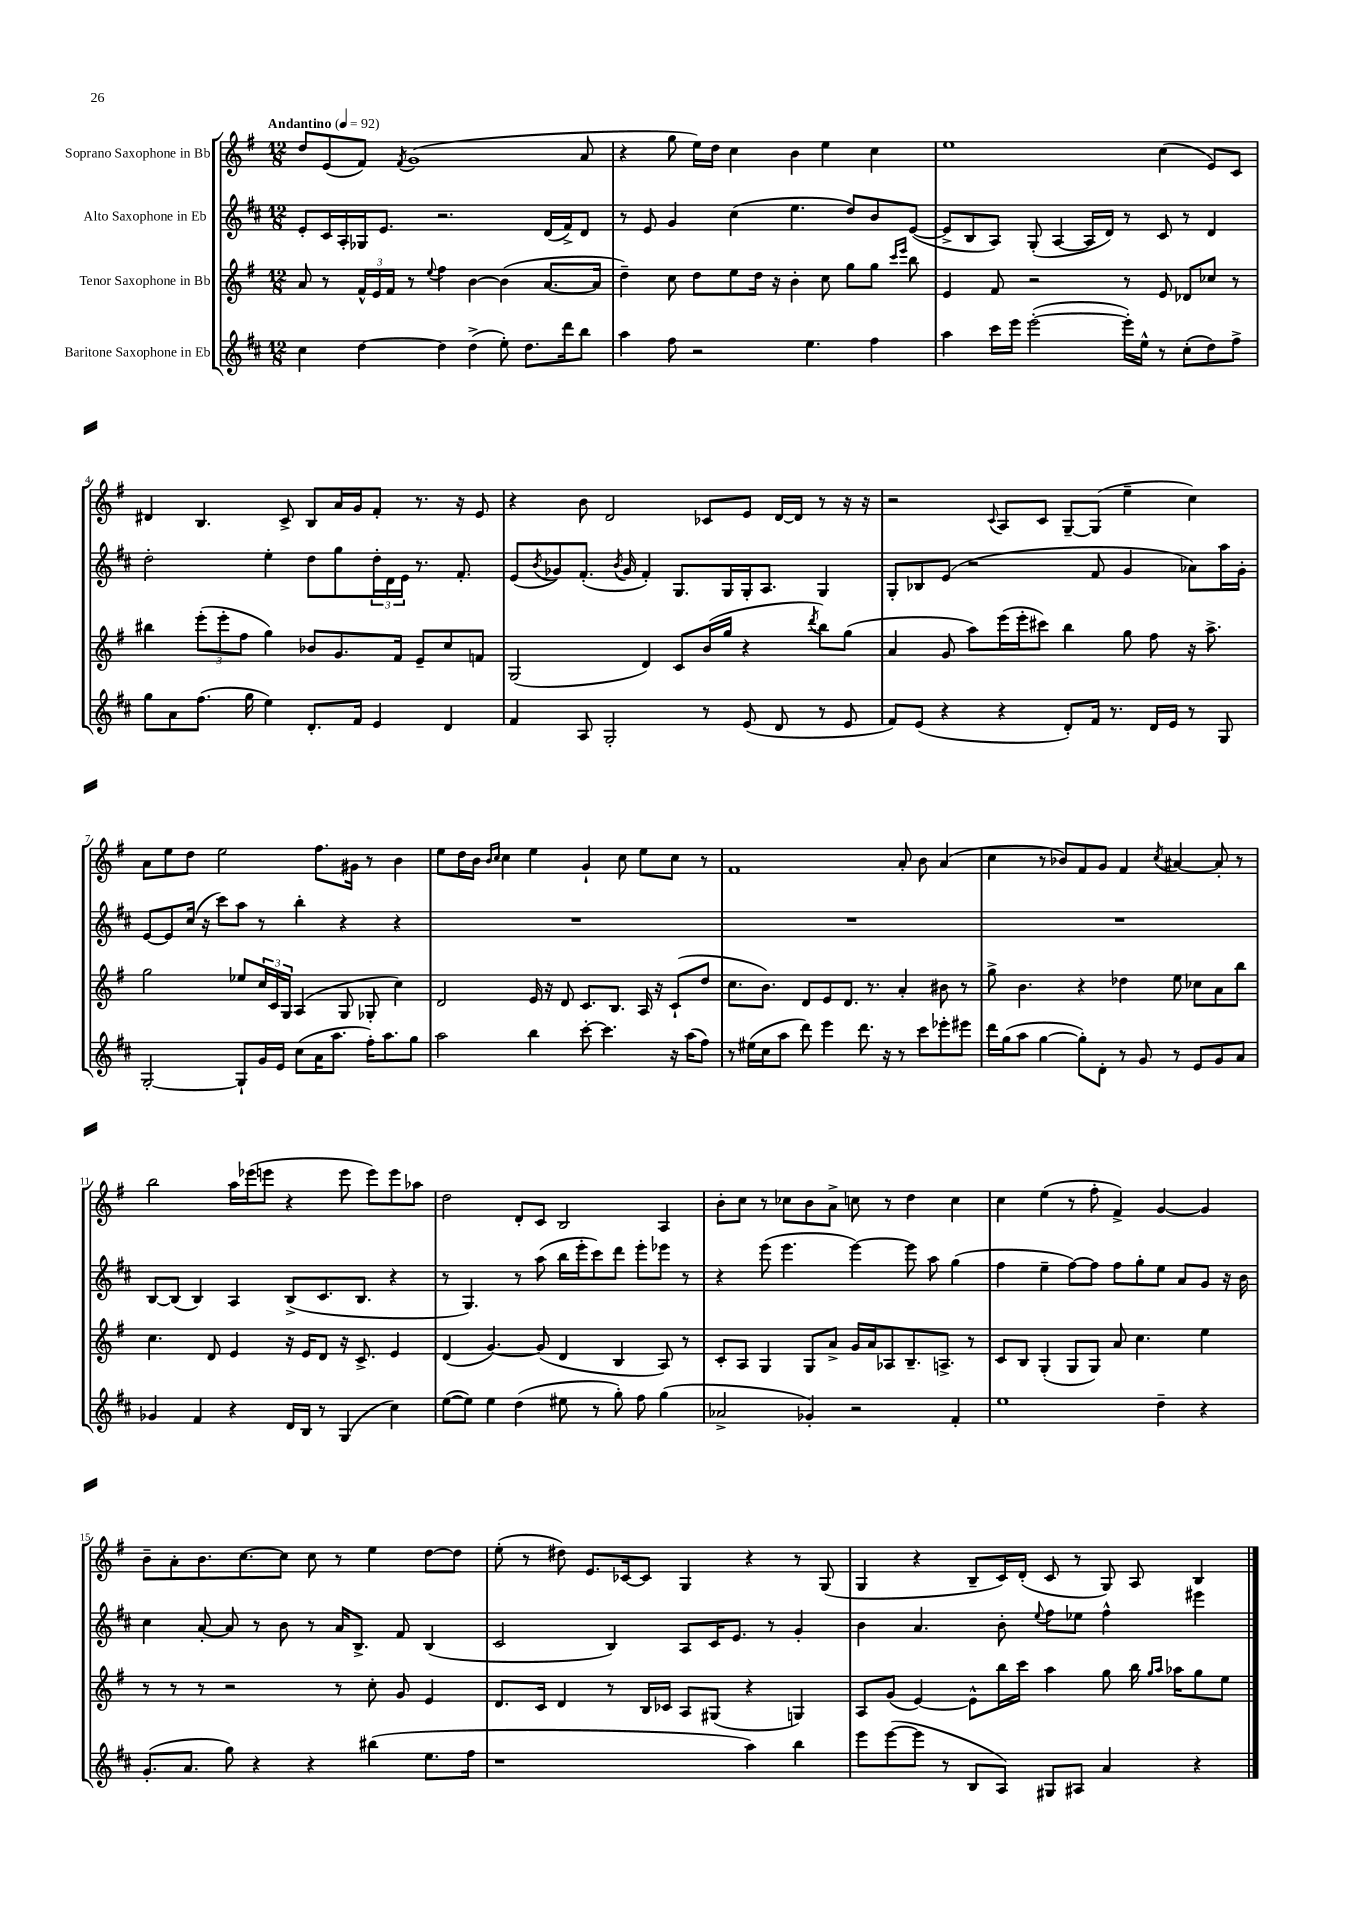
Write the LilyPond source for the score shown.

<<
\new StaffGroup <<
\new Staff = "s0" \with { instrumentName = "Soprano Saxophone in Bb" } {
    \clef treble \key g \major \numericTimeSignature \time 12/8 \tempo "Andantino" 4 = 92
    d''8 e'8( fis'8) \acciaccatura { fis'8 } g'1( a'8 |
    r4 g''8 e''16) d''16 c''4 b'4 e''4 c''4 |
    e''1 c''4( e'8) c'8 |
    dis'4 b4. c'8-> b8 a'16 g'16 fis'8-. r8. r16 e'8 |
    r4 b'8 d'2 ces'8 e'8 d'16~ d'16 r8 r16 r16 |
    r2 \appoggiatura { c'8 } a8 c'8 g8~-- g8( e''4-- c''4) |
    a'8 e''8 d''8 e''2 fis''8. gis'16 r8 b'4 |
    e''8 d''16 b'16 \grace { b'16 c''16 } c''4 e''4 g'4-! c''8 e''8 c''8 r8 |
    fis'1 a'8-. b'8 a'4( |
    c''4 r8 bes'8) fis'8 g'8 fis'4 \acciaccatura { c''8 } ais'4~ ais'8-. r8 |
    b''2 a''16 ees'''16( e'''8 r4 e'''8 e'''8) e'''8 aes''8 |
    d''2 d'8-. c'8 b2 a4 |
    b'8-. c''8 r8 ces''8 b'8 a'8-> c''8 r8 d''4 c''4 |
    c''4 e''4( r8 fis''8-. fis'4->) g'4~ g'4 |
    b'8-- a'8-. b'8. c''8.~ c''8 c''8 r8 e''4 d''8~ d''8 |
    e''8-.( r8 dis''8) e'8. ces'16~ ces'8 g4 r4 r8 g8( |
    g4 r4 b8-- c'16) d'16-.( c'8 r8 g8) a8 b4 \bar "|." |
}
\new Staff = "s1" \with { instrumentName = "Alto Saxophone in Eb" } {
    \clef treble \key d \major \numericTimeSignature \time 12/8
    e'8-. cis'16 a16-. ges16 e'8. r2. d'16( fis'16->) d'8 |
    r8 e'8 g'4 cis''4( e''4. d''8) b'8 e'8~( |
    e'8-> b8 a8) g8-.( a4~ a16 d'16) r8 cis'8 r8 d'4 |
    d''2-. e''4-. d''8 g''8 \tuplet 3/2 { d''16-. d'16 e'16 } r8. fis'8.-. |
    e'8( \acciaccatura { b'8 } ges'8) fis'8.-.( \acciaccatura { b'8 } ges'16 fis'4-.) g8. g16 g16-. a8. g4 |
    g8-. bes8 e'8( r2 fis'8 g'4 aes'8) a''16 g'16-. |
    e'8~ e'8 cis''16( r16 cis'''8) a''8 r8 b''4-. r4 r4 |
    R1. |
    R1. |
    R1. |
    b8~ b8( b4) a4 b8->( cis'8. b8. r4 |
    r8 g4.) r8 a''8( b''16 e'''16-. cis'''8) d'''8 e'''8-. ees'''8 r8 |
    r4 e'''8( e'''4. e'''4~) e'''8 a''8 g''4( |
    fis''4 e''4-- fis''8~) fis''8 fis''8 g''8-. e''8 a'8 g'8 r16 b'16 |
    cis''4 a'8~-. a'8 r8 b'8 r8 a'16 b8.-> fis'8 b4( |
    cis'2 b4) a8 cis'16 e'8. r8 g'4-. |
    b'4 a'4. b'8-. \appoggiatura { e''8 } fis''8 ees''8 fis''4-^ eis'''4 \bar "|." |
}
\new Staff = "s2" \with { instrumentName = "Tenor Saxophone in Bb" } {
    \clef treble \key g \major \numericTimeSignature \time 12/8
    a'8 r8 \tuplet 3/2 { fis'16-^ e'16 fis'16 } r8 \appoggiatura { e''8 } fis''4 b'4~ b'4( a'8.~ a'16 |
    d''4--) c''8 d''8 e''8 d''16 r16 b'4-. c''8 g''8 g''8 \grace { c'''16 e'''16 } b''8 |
    e'4 fis'8 r2 r8 e'8 des'8 ces''8 r8 |
    bis''4 \tuplet 3/2 { e'''8-.( e'''8-. fis''8 } g''4) bes'8 g'8. fis'16 e'8-- c''8 f'8 |
    g2( d'4) c'8 b'16( g''16 r4 \acciaccatura { d'''8 } b''8) g''8( |
    a'4 g'8 a''8) e'''16( e'''16-. cis'''8) b''4 g''8 fis''8 r16 a''8.-> |
    g''2 ees''8 \tuplet 3/2 { c''16 c'16 g16 } a4( g8 ges8-. c''4) |
    d'2 e'16 r16 d'8 c'8. b8. a16 r16 c'8-!( d''8 |
    c''8. b'8.) d'8 e'8 d'8. r8. a'4-. bis'8 r8 |
    g''8-> b'4. r4 des''4 e''8 ces''8 a'8 b''8 |
    c''4. d'8 e'4 r16 e'16 d'8 r16 c'8.-> e'4 |
    d'4( g'4.~) g'8( d'4 b4 a8) r8 |
    c'8-. a8 g4 g8 a'8-> g'16 a'16 aes8 b8.-- a8.-> r8 |
    c'8 b8 g4-.( g8 g8) a'8 c''4. e''4 |
    r8 r8 r8 r2 r8 c''8-. g'8 e'4 |
    d'8. c'16 d'4 r8 b16 ces'16 a8 gis8( r4 g4) |
    a8 g'8( e'4~) e'8-^ b''16 c'''16 a''4 g''8 b''16 \grace { g''16 a''16 } aes''16 g''8 e''8 \bar "|." |
}
\new Staff = "s3" \with { instrumentName = "Baritone Saxophone in Eb" } {
    \clef treble \key d \major \numericTimeSignature \time 12/8
    cis''4 d''4~ d''4 d''4->( e''8-.) d''8. d'''16 b''8 |
    a''4 fis''8 r2 e''4. fis''4 |
    a''4 cis'''16 e'''16 e'''2~-.( e'''16-.) e''16-^ r8 cis''8-.( d''8) fis''8-> |
    g''8 a'8 fis''8.( g''16 e''4) d'8.-. fis'16 e'4 d'4 |
    fis'4 a8 g2-. r8 e'8( d'8 r8 e'8 |
    fis'8) e'8( r4 r4 d'8-.) fis'16 r8. d'16 e'16 r8 g8 |
    g2~-. g8-! g'16 e'16 cis''8( a'16 a''8. fis''16-.) a''8. g''8 |
    a''2 b''4 cis'''8~-. cis'''4. r16 a''16( fis''8) |
    r8 eis''16( cis''16 a''8 d'''8) e'''4 d'''8. r16 r8 cis'''8 ees'''8-. eis'''8 |
    d'''16 g''16( a''8 g''4~ g''8-.) d'8-. r8 g'8 r8 e'8 g'8 a'8 |
    ges'4 fis'4 r4 d'16 b16 r8 g4( cis''4) |
    e''8~( e''8) e''4 d''4( eis''8 r8 g''8-.) fis''8 g''4( |
    aes'2-> ges'4-.) r2 fis'4-. |
    e''1 d''4-- r4 |
    g'8.-.( a'8. g''8) r4 r4 bis''4( e''8. fis''16 |
    r1 a''4) b''4 |
    e'''8 e'''8~( e'''8 r8 b8 a8) gis8 ais8 a'4 r4 \bar "|." |
}
>>
>>
